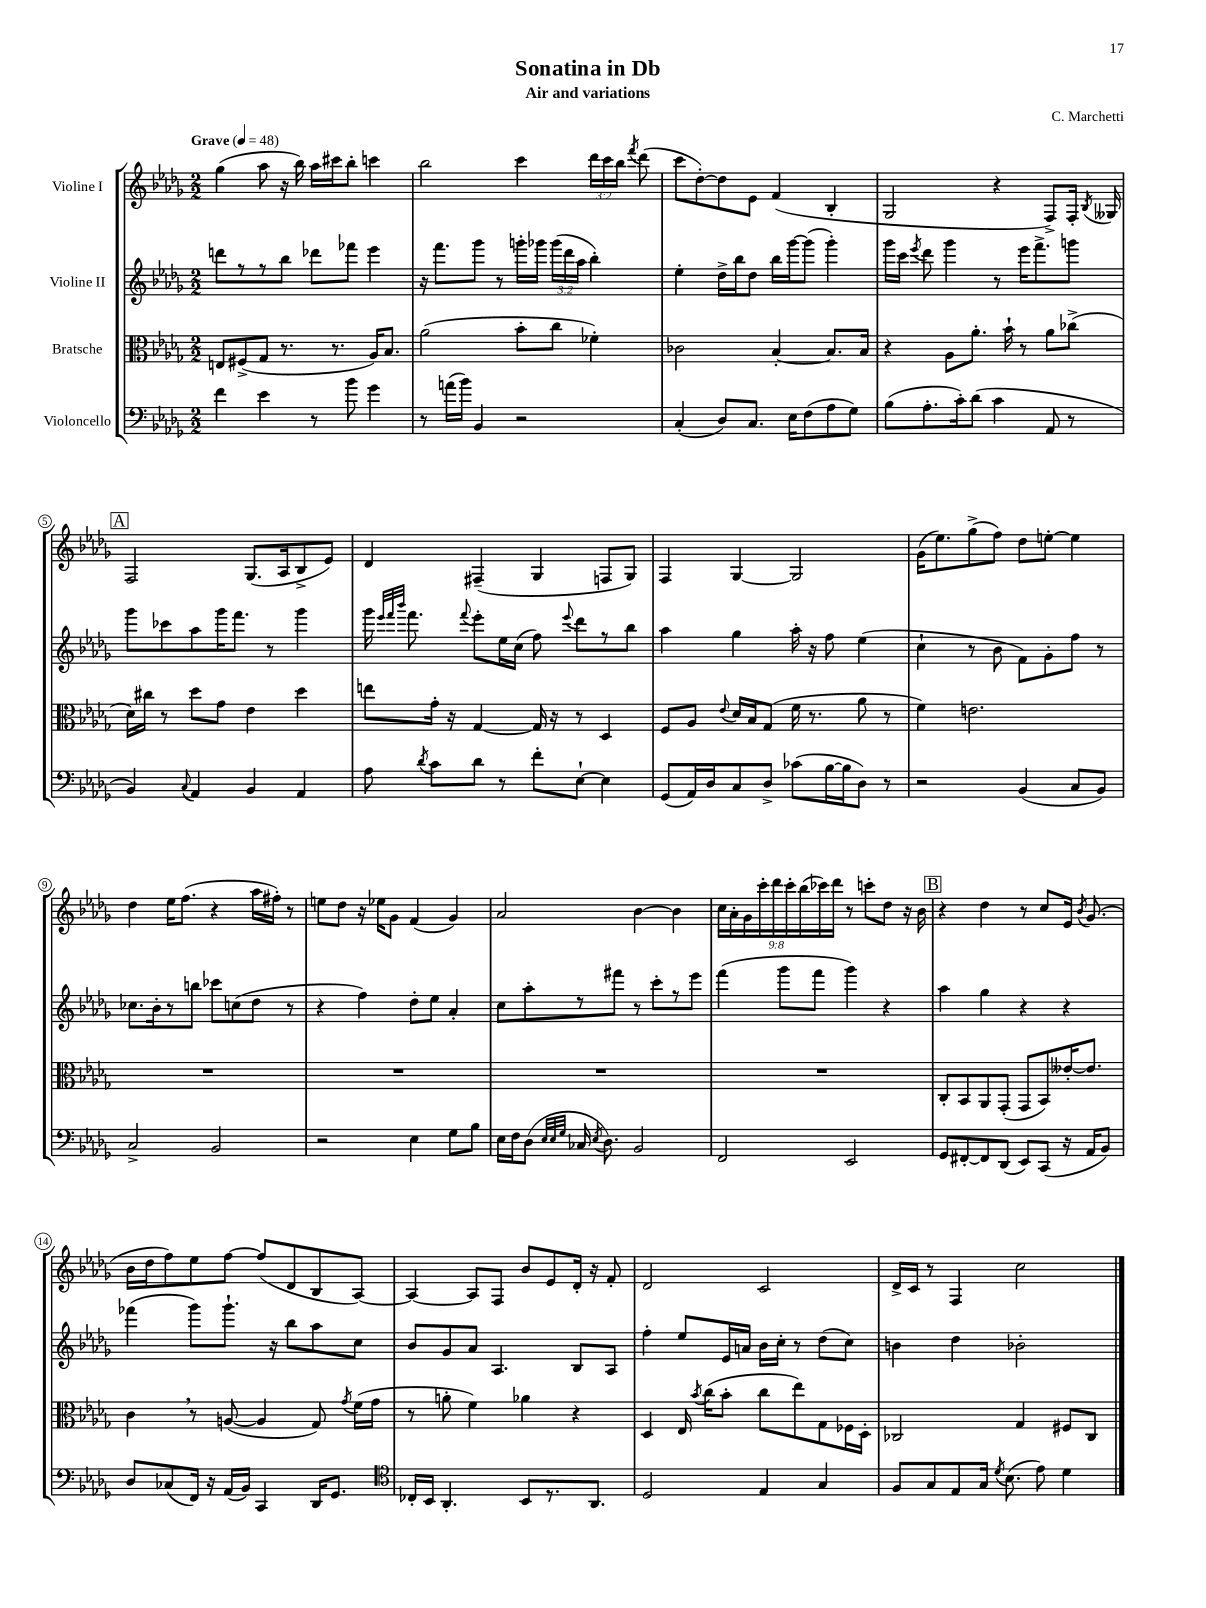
\header { title = "Sonatina in Db" composer = "C. Marchetti" subtitle = "Air and variations" }
<<
\new StaffGroup <<
\new Staff = "s0" \with { instrumentName = "Violine I" } {
    \clef treble \key des \major \numericTimeSignature \time 2/2 \override Staff.TupletNumber.text = #tuplet-number::calc-fraction-text \tempo "Grave" 4 = 48
    \autoBeamOff ges''4( aes''8 r16 bes''16) aes''16[ cis'''16 bes''8]-. c'''4 |
    bes''2 c'''4 \tuplet 3/2 { des'''16[ c'''16 bes''16] } \acciaccatura { f'''8 } des'''8( |
    c'''8[ des''8~-.) des''8 ees'8] f'4( bes4-. |
    ges2 r4 f8[->) f16]-. \acciaccatura { bes8 } geses16 |
    \mark \markup { \box "A" } f2 ges8.[( aes16 bes8-> ees'8]) |
    des'4 fis4--( ges4 f8[ ges8]) |
    f4 ges4~ ges2 |
    ges'16[( ees''8.) ges''8->( f''8]) des''8[ e''8]~-. e''4 |
    des''4 ees''16[ f''8.]( r4 aes''16[ fis''16]-.) r8 |
    e''8[ des''8] r16 ees''16[ ges'8] f'4( ges'4) |
    aes'2 bes'4~ bes'4 |
    \tuplet 9/8 { c''16[ aes'16-. ges'16 c'''16-. des'''16 c'''16-. bes''16( ces'''16) des'''16] } r8 c'''8[-. des''8] r16 bes'16 |
    \mark \markup { \box "B" } r4 des''4 r8 c''8[ ees'16] \acciaccatura { bes'8 } ges'8.( |
    bes'16[ des''16 f''8) ees''8 f''8]~ f''8[( des'8 bes8 aes8]~) |
    aes4~ aes8[ f8] bes'8[ ees'8 des'16]-. r16 f'8-. |
    des'2 c'2 |
    des'16[-> c'16] r8 f4 c''2 \bar "|." |
}
\new Staff = "s1" \with { instrumentName = "Violine II" } {
    \clef treble \key des \major \numericTimeSignature \time 2/2 \override Staff.TupletNumber.text = #tuplet-number::calc-fraction-text
    \autoBeamOff d'''8[ r8 r8 bes''8] des'''8[ fes'''8] ees'''4 |
    r16 f'''8.[ ges'''8] r8 g'''16[-. ges'''16] \tuplet 3/2 { ges'''16[( des'''16 aes''16] } bes''4-.) |
    ees''4-. des''16[-> bes''16 des''8] bes''16[ ges'''16~ ges'''8]( ges'''4-.) |
    ges'''16[ c'''16] \acciaccatura { ees'''8 } des'''8 ges'''4 r8 ees'''16[ f'''8.-> g'''8] |
    \mark \markup { \box "A" } ges'''8[ ces'''8 aes''8 ges'''16 f'''8.] r8 ges'''4 |
    ges'''16 \grace { ees'''32[ f'''32 bes'''32] } f'''8. \appoggiatura { f'''8 } ees'''8[-. ees''16 c''16]( f''8) \appoggiatura { ees'''8 } des'''8[ r8 bes''8] |
    aes''4 ges''4 aes''16-. r16 f''8 ees''4( |
    c''4-! r8 bes'8 f'8[) ges'8-. f''8] r8 |
    ces''8.[ bes'16-. r8 b''8] ces'''8[ c''8( des''8] r8 |
    r4 f''4) des''8[-. ees''8] aes'4-. |
    c''8[ aes''8-. r8 fis'''8] r8 c'''8[-. r8 ees'''8] |
    f'''4( ges'''8[ f'''8] ges'''4) r4 |
    \mark \markup { \box "B" } aes''4 ges''4 r4 r4 |
    fes'''4( ges'''8[) ges'''8.]-! r16 bes''8[ aes''8 c''8] |
    bes'8[ ges'8 aes'8] aes4. bes8[ aes8] |
    f''4-. ees''8[ ees'16 a'16] bes'16[ c''16]-. r8 des''8[( c''8]) |
    b'4 des''4 bes'2-. \bar "|." |
}
\new Staff = "s2" \with { instrumentName = "Bratsche" } {
    \clef alto \key des \major \numericTimeSignature \time 2/2
    \autoBeamOff e8[ fis8->( ges8] r8. r8. aes16[) bes8.] |
    aes'2( bes'8[-. c''8] fes'4-.) |
    ces'2 bes4~-. bes8.[ bes16] |
    r4 aes8[ aes'8.]-. bes'16-! r8 aes'8[ ces''8]->( |
    \mark \markup { \box "A" } des'16[) cis''16] r8 des''8[ ges'8] ees'4 des''4 |
    e''8[ ges'16]-. r16 ges4~ ges16 r16 r8 des4 |
    f8[ aes8] \appoggiatura { ees'8 } des'16[ bes16 ges8]( f'16 r8. aes'8 r8 |
    f'4) e'2. |
    R1 |
    R1 |
    R1 |
    R1 |
    \mark \markup { \box "B" } c8[-. bes,8 aes,8 ges,8]-.( ges,8[ bes,8) eeses'16~-. eeses'8.] |
    c'4 \breathe r8 a8~( a4 ges8) \acciaccatura { ges'8 } f'16[( ges'16] |
    r8 a'8-. f'4) aes'4 r4 |
    des4 ees16 \acciaccatura { bes'8 } c''16[( bes'8]-. c''8[ ees''8) ges8 fes16 des16]-. |
    ces2 ges4 fis8[ ces8] \bar "|." |
}
\new Staff = "s3" \with { instrumentName = "Violoncello" } {
    \clef bass \key des \major \numericTimeSignature \time 2/2
    \autoBeamOff f'4 ees'4 r8 bes'8 ges'4 |
    r8 a'16[( bes'16]) bes,4 r2 |
    c4-.( des8[) c8.] ees16[ f8( aes8 ges8]) |
    bes8[( aes8.-. c'16-.) des'8]( c'4 aes,8 r8 |
    \mark \markup { \box "A" } bes,4) \appoggiatura { c8 } aes,4 bes,4 aes,4 |
    aes8 \acciaccatura { des'8 } c'8[ des'8] r8 f'8[-. ees8]~-! ees4 |
    ges,8[( aes,16) des16 c8 des8]-> ces'8[( bes16~ bes16 des8]) r8 |
    r2 bes,4( c8[ bes,8]) |
    c2-> bes,2 |
    r2 ees4 ges8[ bes8] |
    ees16[ f16 des8]( \grace { ees32[ ees32 ges32] } ces16 \acciaccatura { ees8 } des8.) bes,2 |
    f,2 ees,2 |
    \mark \markup { \box "B" } ges,8[ fis,8~-. fis,8 des,8]( ees,8[) c,8]( r16 aes,16[ bes,8]) |
    des8[ ces8( f,16]) r16 aes,16[( bes,16]) c,4 des,16[ ges,8.] |
    \clef tenor ces16[-. bes,16] aes,4.-. bes,8[ r8. aes,8.] |
    des2 ees4 ges4 |
    f8[ ges8 ees8 ges16] \acciaccatura { des'8 } bes8.( ees'8) des'4 \bar "|." |
}
>>
>>
\layout { \context { \Score \override BarNumber.stencil = #(make-stencil-circler 0.1 0.3 ly:text-interface::print) } }
